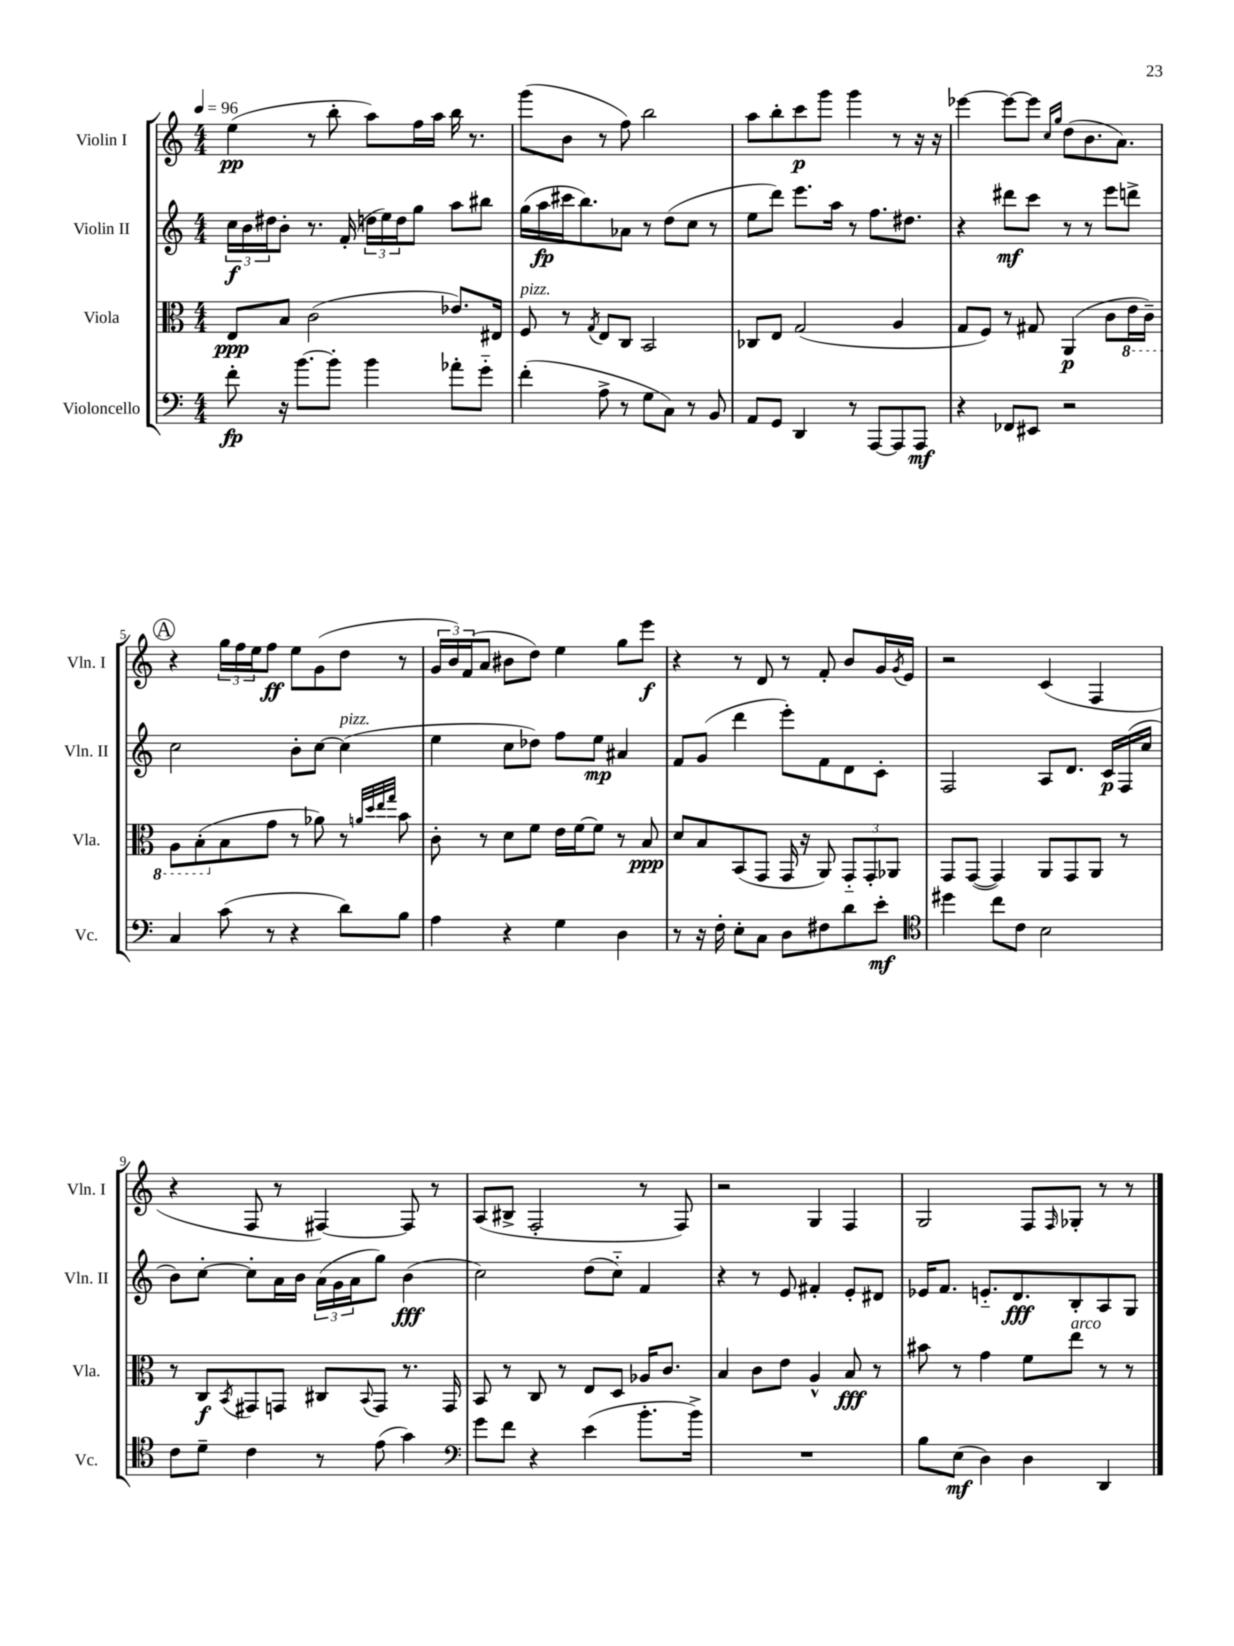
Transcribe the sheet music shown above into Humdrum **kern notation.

**kern	**kern	**kern	**kern
*staff4	*staff3	*staff2	*staff1
*clefF4	*clefC3	*clefG2	*clefG2
*k[]	*k[]	*k[]	*k[]
*M4/4	*M4/4	*M4/4	*M4/4
*MM96	*MM96	*MM96	*MM96
8f'	8E	24cc	(4ee
.	.	24b	.
.	.	24dd#	.
16r	8B	8b'	.
[8.b	.	.	.
.	(2c	8.r	8r
8b']	.	.	8bb'
.	.	(16f'	.
4b	.	24dd	8aa)
.	.	24ee)	.
.	.	24dd	.
.	.	8gg	16ff
.	.	.	16aa
8a-'	8.e-)	8aa	16bb
.	.	.	8.r
8g'~	.	8bb#	.
.	16E#	.	.
=	=	=	=
(4f'	8F	(16gg	(8ggg
.	.	16aa	.
.	8r	16ccc#	8b
.	.	8.bb)	.
.	8qG	.	.
8A^	8E	.	8r
8r	8C	8a-	8ff)
8G	2BB	8r	2bb
8C)	.	(8dd	.
8r	.	8cc	.
8BB	.	8r	.
=	=	=	=
8AA	8C-	8ee	8aa
8GG	8E	8ddd)	8bb'
4DD	(2G	8.eee	8ccc
.	.	.	8ggg
.	.	16aa	.
8r	.	8r	4ggg
[8AAA	.	8.ff	.
8AAA]	4A	.	8r
.	.	8.dd#	.
8AAA	.	.	16r
.	.	.	16r
=	=	=	=
4r	8G	4r	[4eee-
.	8F)	.	.
8FF-	8r	8ddd#	8eee-_
8EE#	8G#	8ccc	8eee-]
.	.	.	16qqcc
.	.	.	16qqgg
2r	(4AA	8r	(8dd
.	.	8r	8.b
.	8c	8eee	.
.	.	.	8.a)
.	16E	8ddd^	.
.	16C~)	.	.
=	=	=	=
4C	8AA	2cc	4r
.	(8BB'	.	.
(8c	8B	.	24gg
.	.	.	24ff
.	.	.	24ee
8r	8g	.	8ff
4r	8r	8b'	8ee
.	8a-)	[8cc	(8g
8d)	8r	(4cc]	8dd
.	32qqa	.	.
.	32qqdd	.	.
.	32qqee	.	.
.	32qqgg	.	.
8B	8b	.	8r
=	=	=	=
4A	8c'	4ee	24g
.	.	.	24b)
.	.	.	(24f
.	8r	.	8a
4r	8d	8cc	8b#
.	8f	8dd-)	8dd)
4G	16e	8ff	4ee
.	[16f	.	.
.	8f]	8ee	.
4D	8r	4a#	8gg
.	8B	.	8eee
=	=	=	=
8r	8d	8f	4r
16r	8B	(8g	.
16F'	.	.	.
8E'	(8BB	4ddd	8r
8C	8GG	.	8d
8D	16GG	8eee')	8r
.	16r	.	.
8F#	8AA)	8f	8f'
8d	12GG'~	8d	8b
.	12GG'	.	.
8e'	.	8c'	16g
.	12AA-	.	.
.	.	.	8qg
.	.	.	16e
=	=	=	=
*clefC4	*	*	*
4dd#	8GG	2F	2r
.	([8GG	.	.
8cc	4GG])	.	.
8c	.	.	.
2B	8AA	8A	(4c
.	8GG	8.d	.
.	8AA	.	4F
.	.	16c	.
.	8r	(16F	.
.	.	16cc	.
=	=	=	=
8c	8r	8b)	4r
8d~	8C	[8cc'	.
.	8qBB	.	.
4c	8GG#	8cc']	8F
.	8GG	16a	8r
.	.	16b	.
8r	8C#	(24a	[4F#)
.	.	24g	.
.	.	24a	.
.	8qqBB	.	.
(8e	8GG	8gg)	.
4g)	8.r	(4b	8F#]
.	.	.	8r
.	16GG	.	.
=	=	=	=
*clefF4	*	*	*
8g	8BB	2cc)	(8A
8f	8r	.	8B#^
4r	8C	.	2F'
.	8r	.	.
(4e	8E	(8dd	.
.	8D	8cc'~)	.
8.b'	16A-	4f	8r
.	8.c	.	.
.	.	.	8F)
16b^)	.	.	.
=	=	=	=
1r	4B	4r	2r
.	8c	8r	.
.	8e	8e	.
.	4A^^	4f#'	4G
.	8B	8e'	4F
.	8r	8d#	.
=	=	=	=
8B	8b#	16e-	2G
.	.	8.f	.
(8E	8r	.	.
4D)	4g	8.e'~	.
.	.	8.d	.
4D	8f	.	8F
.	.	.	16qqF
.	8ee	8B'	8G-'
4DD	8r	8A	8r
.	8r	8G	8r
==	==	==	==
*-	*-	*-	*-
